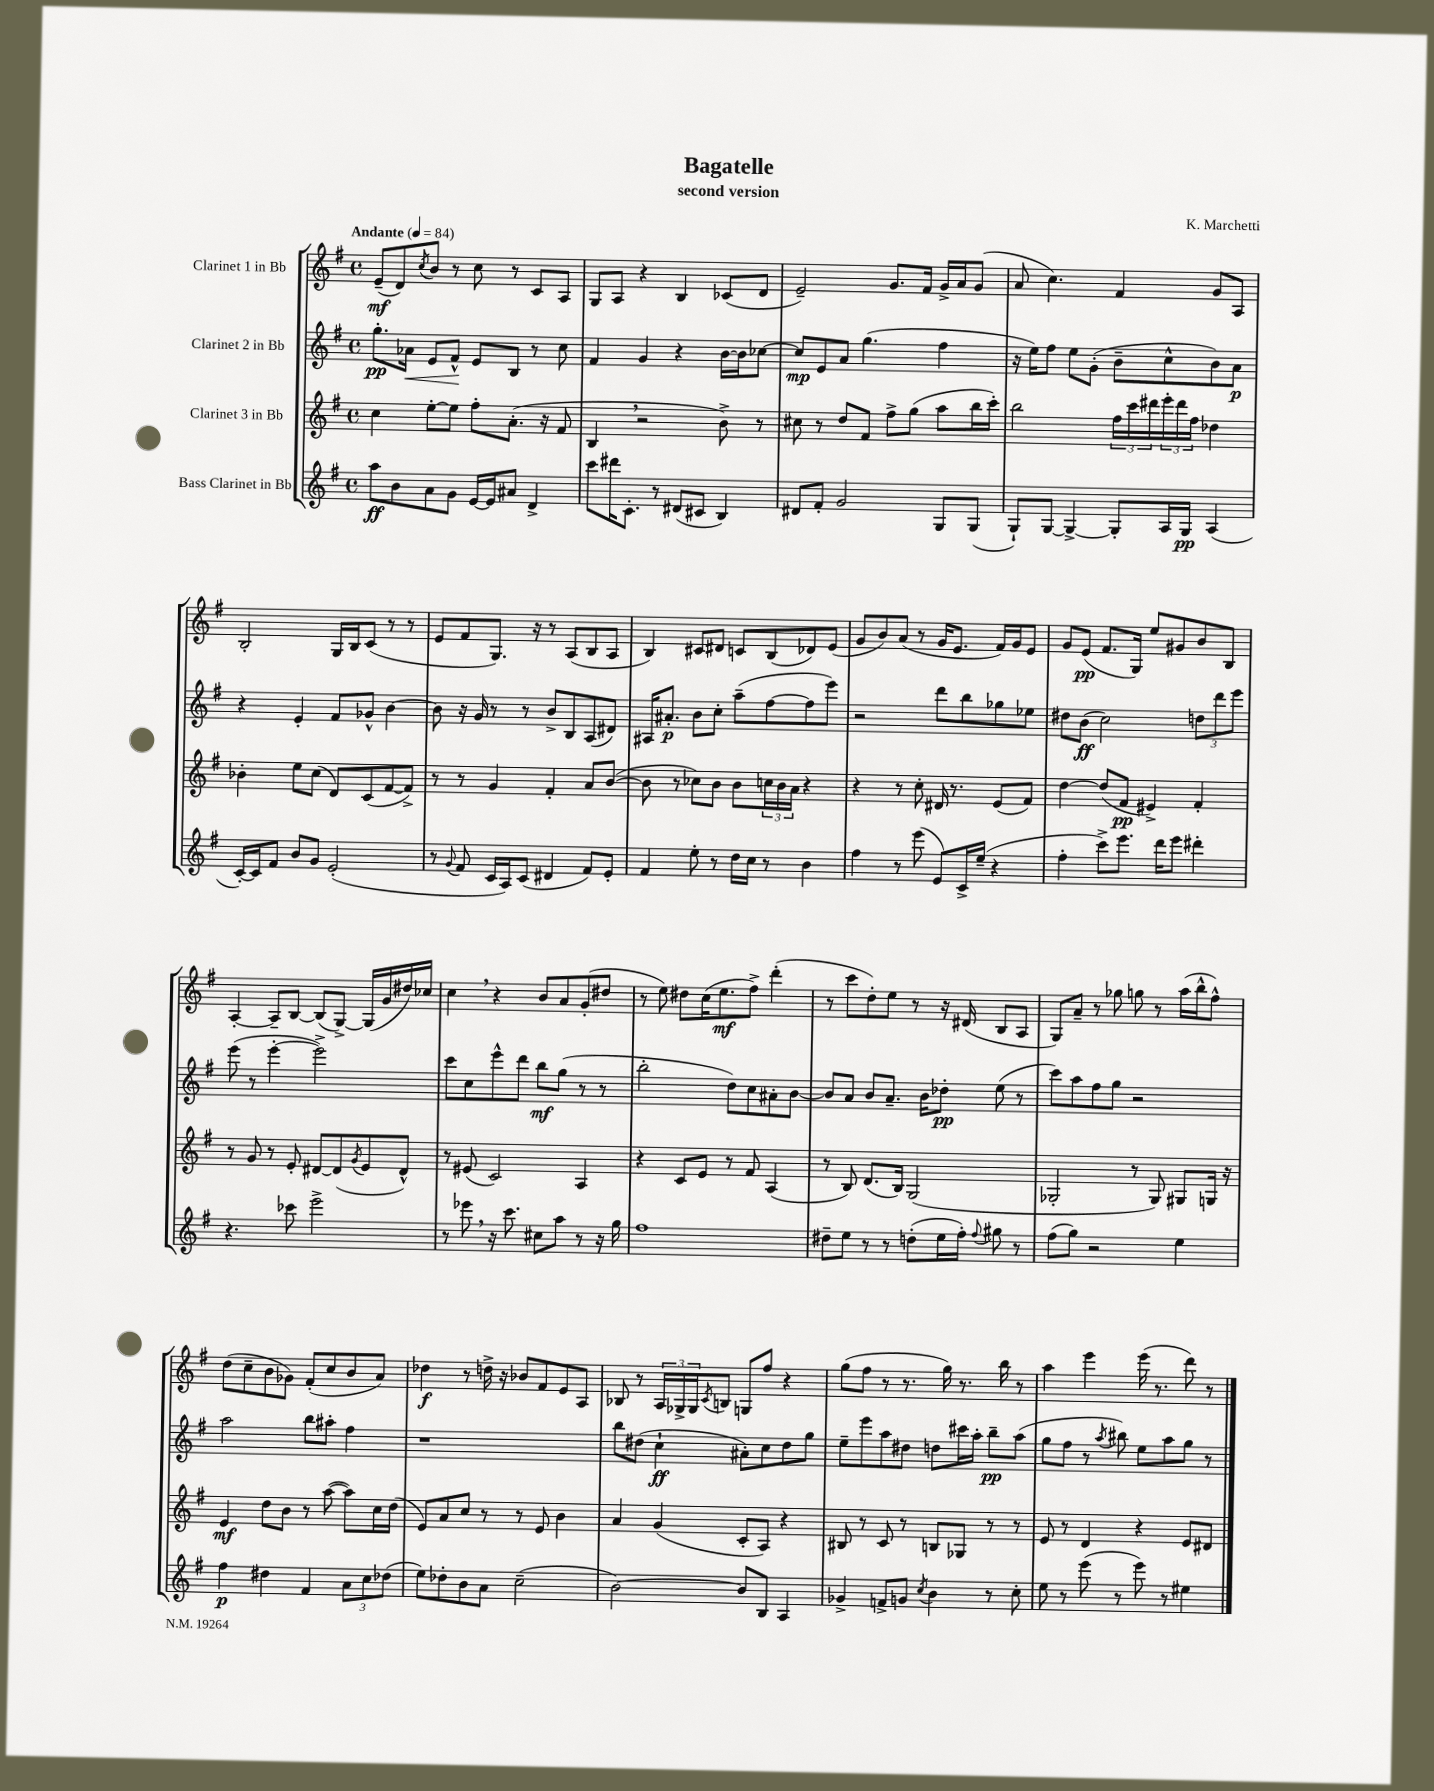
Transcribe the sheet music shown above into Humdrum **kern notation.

**kern	**dynam	**kern	**dynam	**kern	**dynam	**kern	**dynam
*part4	*part4	*part3	*part3	*part2	*part2	*part1	*part1
*staff4	*staff4	*staff3	*staff3	*staff2	*staff2	*staff1	*staff1
*I"Bass Clarinet in Bb	*	*I"Clarinet 3 in Bb	*	*I"Clarinet 2 in Bb	*	*I"Clarinet 1 in Bb	*
*clefG2	*	*clefG2	*	*clefG2	*	*clefG2	*
*k[f#]	*	*k[f#]	*	*k[f#]	*	*k[f#]	*
*M4/4	*	*M4/4	*	*M4/4	*	*M4/4	*
*met(c)	*	*met(c)	*	*met(c)	*	*met(c)	*
*MM84	*	*MM84	*	*MM84	*	*MM84	*
=1	=1	=1	=1	=1	=1	=1	=1
!	!	!	!	!	!	!LO:TX:a:B:t=Andante	!
8aa\L	ff	4cc\	.	8.gg'\L	pp	(8e~/L	mf
8b\	.	.	.	.	.	8d/)	.
!	!	!	!	!	!LO:HP:b	!	!
.	.	.	.	16a-X\Jk	<	.	.
.	.	.	.	.	.	8qcc/	.
8a\	.	[8ee'\L	.	8e/L	.	8b/J	.
8g\J	.	8ee\J]	.	8f#^^/J	.	8r	.
[16e/LL	.	8ff#'\L	.	8e/L	[	8cc\	.
16e/J]	.	.	.	.	.	.	.
8a#X/J	.	(8.a'\J	.	8B/J	.	8r	.
4d^/	.	.	.	8r	.	8c/L	.
.	.	16r	.	.	.	.	.
.	.	8f#/	.	8cc\	.	8A/J	.
=2	=2	=2	=2	=2	=2	=2	=2
8ccc\L	.	4B,/	.	4f#/	.	8G/L	.
16ddd#X\K	.	.	.	.	.	8A/J	.
8.c'\J	.	.	.	.	.	.	.
.	.	2r	.	4g/	.	4r	.
8r	.	.	.	.	.	.	.
(8d#X/L	.	.	.	4r	.	4B/	.
8c#X/J	.	.	.	.	.	.	.
4B/)	.	8b^\)	.	[16b\LL	.	(8c-X/L	.
.	.	.	.	16b\J]	.	.	.
.	.	8r	.	[8cc-X\J	.	8d/J	.
=3	=3	=3	=3	=3	=3	=3	=3
8d#X/L	.	8cc#X\	.	8cc-/L]	mp	2e~/)	.
8f#'/J	.	8r	.	8e/	.	.	.
2g/	.	8dd/L	.	8a/J	.	.	.
.	.	8f#/J	.	(4.gg\	.	.	.
.	.	8ff#^\L	.	.	.	8.g/L	.
.	.	(8gg\J	.	.	.	.	.
.	.	.	.	.	.	16f#/Jk	.
8G/L	.	8aa\L	.	4ff#\	.	16g^/LL	.
.	.	.	.	.	.	16a/J	.
(8G/J	.	16bb\L	.	.	.	(8g/J	.
.	.	16ccc'\JJ)	.	.	.	.	.
=4	=4	=4	=4	=4	=4	=4	=4
8G`/L)	.	2bb\	.	16r	.	8a/	.
.	.	.	.	16ee\KL)	.	.	.
[8G/J	.	.	.	8ff#\J	.	4.cc\)	.
4G^/_	.	.	.	8ee\L	.	.	.
.	.	.	.	(8g'\J	.	.	.
8G'/L]	.	24ff#\LL	.	8b~\L	.	4f#/	.
.	.	24ccc\	.	.	.	.	.
.	.	24ddd#X\	.	.	.	.	.
16A/L	.	24eee'\	.	8cc^^\	.	.	.
.	.	24ddd#\	.	.	.	.	.
16G/JJ	pp	.	.	.	.	.	.
.	.	24ff#\JJ	.	.	.	.	.
(4A/	.	4dd-X\	.	8b\)	.	8g/L	.
.	.	.	.	8a\J	p	8A/J	.
!!LO:LB:g=z
=5	=5	=5	=5	=5	=5	=5	=5
[16c'/LL)	.	4b-X'\	.	4r	.	2B'/	.
16c/J]	.	.	.	.	.	.	.
8f#/J	.	.	.	.	.	.	.
8b/L	.	8ee\L	.	4e'/	.	.	.
8g/J	.	(8cc\J	.	.	.	.	.
(2e'/	.	8d/L)	.	8f#/L	.	16G/LL	.
.	.	.	.	.	.	16B/J	.
.	.	(8c/	.	8g-X^^/J	.	(8c/J	.
.	.	[8f#/	.	[4b\	.	8r	.
.	.	8f#^/J])	.	.	.	8r	.
=6	=6	=6	=6	=6	=6	=6	=6
8r	.	8r	.	8b\]	.	8e/L	.
8qqg/	.	.	.	.	.	.	.
8f#/	.	8r	.	16r	.	8f#/	.
.	.	.	.	16g/	.	.	.
16c/LL	.	4g/	.	8r	.	8.G/J)	.
16A/J)	.	.	.	.	.	.	.
(8c/J	.	.	.	8r	.	.	.
.	.	.	.	.	.	16r	.
4d#X/	.	4f#'/	.	8b^/L	.	8r	.
.	.	.	.	8B/	.	(8A/L	.
8f#/L)	.	8a/L	.	(8A/	.	8B/	.
8e'/J	.	([8b/J	.	8d#X/J)	.	8A/J	.
=7	=7	=7	=7	=7	=7	=7	=7
4f#/	.	8b\]	.	16A#X/KL	.	4B/)	.
.	.	.	.	8.a#X'/J	p	.	.
.	.	8r	.	.	.	.	.
8ee'\	.	8cc-X\L)	.	8b\L	.	8c#X/L	.
8r	.	8b\J	.	8cc'\J	.	8d#X/J	.
16dd\LL	.	8b\L	.	(8aa~\L	.	8cn/L	.
16cc\JJ	.	.	.	.	.	.	.
8r	.	24ccn\L	.	[8ff#\	.	(8B/	.
.	.	24b\	.	.	.	.	.
.	.	24a\JJ	.	.	.	.	.
4b\	.	4r	.	8ff#\]	.	8d-X/)	.
.	.	.	.	8eee\J)	.	(8e/J	.
=8	=8	=8	=8	=8	=8	=8	=8
4ff#\	.	4r	.	2r	.	8g/L	.
.	.	.	.	.	.	8b/)	.
8r	.	8r	.	.	.	(8a/J	.
(8eee\	.	8cc'\	.	.	.	8r	.
8e/L)	.	16d#X/	.	8ddd\L	.	16g/KL	.
.	.	8.r	.	.	.	8.e/J	.
16c^/L	.	.	.	8bb\	.	.	.
(16ee~/JJ	.	.	.	.	.	.	.
4r	.	(8e/L	.	8gg-X\	.	16f#/LL)	.
.	.	.	.	.	.	16g/J	.
.	.	8f#/J)	.	8ee-X\J	.	8e/J	.
=9	=9	=9	=9	=9	=9	=9	=9
4ff#'\	.	[4dd\	.	8dd#X\L	.	8g/L	.
.	.	.	.	(8b\J	ff	(8e/J	pp
8ccc^\L)	.	(8dd/L]	.	2cc\)	.	8.f#/L	.
8.eee\J	.	8f#/J	pp	.	.	.	.
.	.	.	.	.	.	16G/Jk)	.
.	.	4e#X^/)	.	.	.	8ee/L	.
16ddd\KL	.	.	.	.	.	.	.
8eee\J	.	.	.	.	.	8g#X/	.
4ddd#X'\	.	4f#'/	.	12ddn\L	.	8b/	.
.	.	.	.	12ddd\	.	.	.
.	.	.	.	.	.	8B/J	.
.	.	.	.	12eee\J	.	.	.
!!LO:LB:g=z
=10	=10	=10	=10	=10	=10	=10	=10
4.r	.	8r	.	(8eee\	.	[4A'/	.
.	.	8g/	.	8r	.	.	.
.	.	8r	.	[4eee'\	.	8A~/L]	.
8ccc-X\	.	8e'/	.	.	.	[8B/J	.
2eee^\	.	[8d#X/L	.	2eee^\])	.	(8B/L]	.
.	.	(8d#/]	.	.	.	[8G^/J)	.
.	.	8qg/	.	.	.	.	.
.	.	8e/	.	.	.	(16G/LL]	.
.	.	.	.	.	.	16g/	.
.	.	8d#^^/J)	.	.	.	16dd#X/)	.
.	.	.	.	.	.	16cc-X/JJ	.
=11	=11	=11	=11	=11	=11	=11	=11
8r	.	8r	.	8ccc\L	.	4cc,\	.
8eee-X,\	.	(8e#X/	.	8cc\	.	.	.
16r	.	2c/)	.	8eee^^\	.	4r	.
8.ccc\	.	.	.	.	.	.	.
.	.	.	.	8ddd\J	.	.	.
8cc#X\L	.	.	.	8bb\L	mf	8b/L	.
8aa\J	.	.	.	(8gg\J	.	8a/	.
8r	.	4A/	.	8r	.	(8g'/	.
16r	.	.	.	8r	.	8dd#X/J	.
16gg\	.	.	.	.	.	.	.
=12	=12	=12	=12	=12	=12	=12	=12
1ff#	.	4r	.	2bb'\	.	8r	.
.	.	.	.	.	.	8ee\)	.
.	.	8c/L	.	.	.	8dd#X\L	.
.	.	8e/J	.	.	.	(16cc\K	.
.	.	.	.	.	.	8.ee\	mf
.	.	8r	.	8dd\L)	.	.	.
.	.	8f#/	.	8cc\	.	8ff#^\J)	.
.	.	(4A/	.	8a#X'\	.	(4ddd'\	.
.	.	.	.	[8b\J	.	.	.
=13	=13	=13	=13	=13	=13	=13	=13
8dd#X~\L	.	8r	.	8b/L]	.	8r	.
8ee\J	.	8B/)	.	8a/J	.	8ccc\L	.
8r	.	(8.d/L	.	8b/L	.	8dd'\)	.
8r	.	.	.	8.a~/J	.	8ee\J	.
.	.	16B/Jk)	.	.	.	.	.
(8ddn'\L	.	(2G/	.	.	.	8r	.
.	.	.	.	16b\KL	.	.	.
16ee\L	.	.	.	8dd-X'\J	pp	16r	.
16ff#'\JJ)	.	.	.	.	.	(16d#X/	.
8qqff#/	.	.	.	.	.	.	.
8gg#X\	.	.	.	(8ee\	.	8B/L	.
8r	.	.	.	8r	.	8A/J	.
=14	=14	=14	=14	=14	=14	=14	=14
(8ff#\L	.	2G-X'/	.	8ccc\L)	.	8G/L)	.
8gg\J)	.	.	.	8aa\	.	8a~/J	.
2r	.	.	.	8ff#\	.	8r	.
.	.	.	.	8gg\J	.	8gg-X\	.
.	.	8r	.	2r	.	8ggn\	.
.	.	8G-/)	.	.	.	8r	.
4ee\	.	8G#X/L	.	.	.	(16aa\LL	.
.	.	.	.	.	.	16bb^^\J	.
.	.	16Gn/Jk	.	.	.	8ff#^^\J)	.
.	.	16r	.	.	.	.	.
!!LO:LB:g=z
=15	=15	=15	=15	=15	=15	=15	=15
4ff#\	p	4e/	mf	2aa\	.	(8dd\L	.
.	.	.	.	.	.	8cc~\	.
4dd#X\	.	8dd\L	.	.	.	8b\	.
.	.	8b\J	.	.	.	8g-X\J)	.
4f#/	.	8r	.	8bb\L	.	(8f#'/L	.
.	.	([8aa\	.	8aa#X'\J	.	8cc/	.
12a\L	.	8aa\L])	.	4ff#\	.	8b/	.
12cc\	.	.	.	.	.	.	.
.	.	16cc\L	.	.	.	8a/J)	.
(12dd-X\J	.	.	.	.	.	.	.
.	.	(16dd\JJ	.	.	.	.	.
=16	=16	=16	=16	=16	=16	=16	=16
8ee\L)	.	8e/L)	.	1r	.	4dd-X\	f
8dd-X'\	.	8a/	.	.	.	.	.
8b\	.	8cc/J	.	.	.	8r	.
8a\J	.	8r	.	.	.	16ddn^\	.
.	.	.	.	.	.	16r	.
(2cc~\	.	8r	.	.	.	8b-X/L	.
.	.	8e/	.	.	.	8f#/	.
.	.	4b\	.	.	.	8e/	.
.	.	.	.	.	.	8A/J	.
=17	=17	=17	=17	=17	=17	=17	=17
[2b\)	.	4a/	.	8bb\L	.	8B-X/	.
.	.	.	.	(8dd#X\J	.	8r	.
.	.	(4g/	.	4cc`\	ff	24A/LL	.
.	.	.	.	.	.	24G-X^/	.
.	.	.	.	.	.	24G-/J	.
.	.	.	.	.	.	8qc/	.
.	.	.	.	.	.	8Bn/J	.
8b/L]	.	8c'/L	.	8a#X'\L)	.	8Gn/L	.
8B/J	.	8A/J)	.	8cc\	.	8ff#/J	.
4A/	.	4r	.	8dd#\	.	4r	.
.	.	.	.	8gg\J	.	.	.
=18	=18	=18	=18	=18	=18	=18	=18
4g-X^/	.	8B#X/	.	8ee~\L	.	(8gg\L	.
.	.	8r	.	8eee\	.	8ff#\J	.
8fn^/L	.	8c/	.	8aa\	.	8r	.
8gn/J	.	8r	.	8dd#X\J	.	8.r	.
8qcc/	.	.	.	.	.	.	.
4b\	.	8Bn/L	.	8ddn\L	.	.	.
.	.	.	.	.	.	16gg\)	.
.	.	8G-X/J	.	16ccc#X\L	.	8.r	.
.	.	.	.	16aa'\JJ	.	.	.
8r	.	8r	.	8bb~\L	pp	.	.
.	.	.	.	.	.	16bb\	.
8cc'\	.	8r	.	(8aa\J	.	8r	.
=19	=19	=19	=19	=19	=19	=19	=19
8ee\	.	8e/	.	8gg\L	.	4aa\	.
8r	.	8r	.	8ff#\J	.	.	.
(8eee\	.	4d/	.	8r	.	4eee\	.
.	.	.	.	8qaa/	.	.	.
8r	.	.	.	8bb#X\)	.	.	.
8eee\)	.	4r	.	8ee\L	.	(16eee\	.
.	.	.	.	.	.	8.r	.
8r	.	.	.	8aa\	.	.	.
4ee#X\	.	8e/L	.	8gg\J	.	8ddd\)	.
.	.	8d#X/J	.	8r	.	8r	.
==	==	==	==	==	==	==	==
*-	*-	*-	*-	*-	*-	*-	*-
